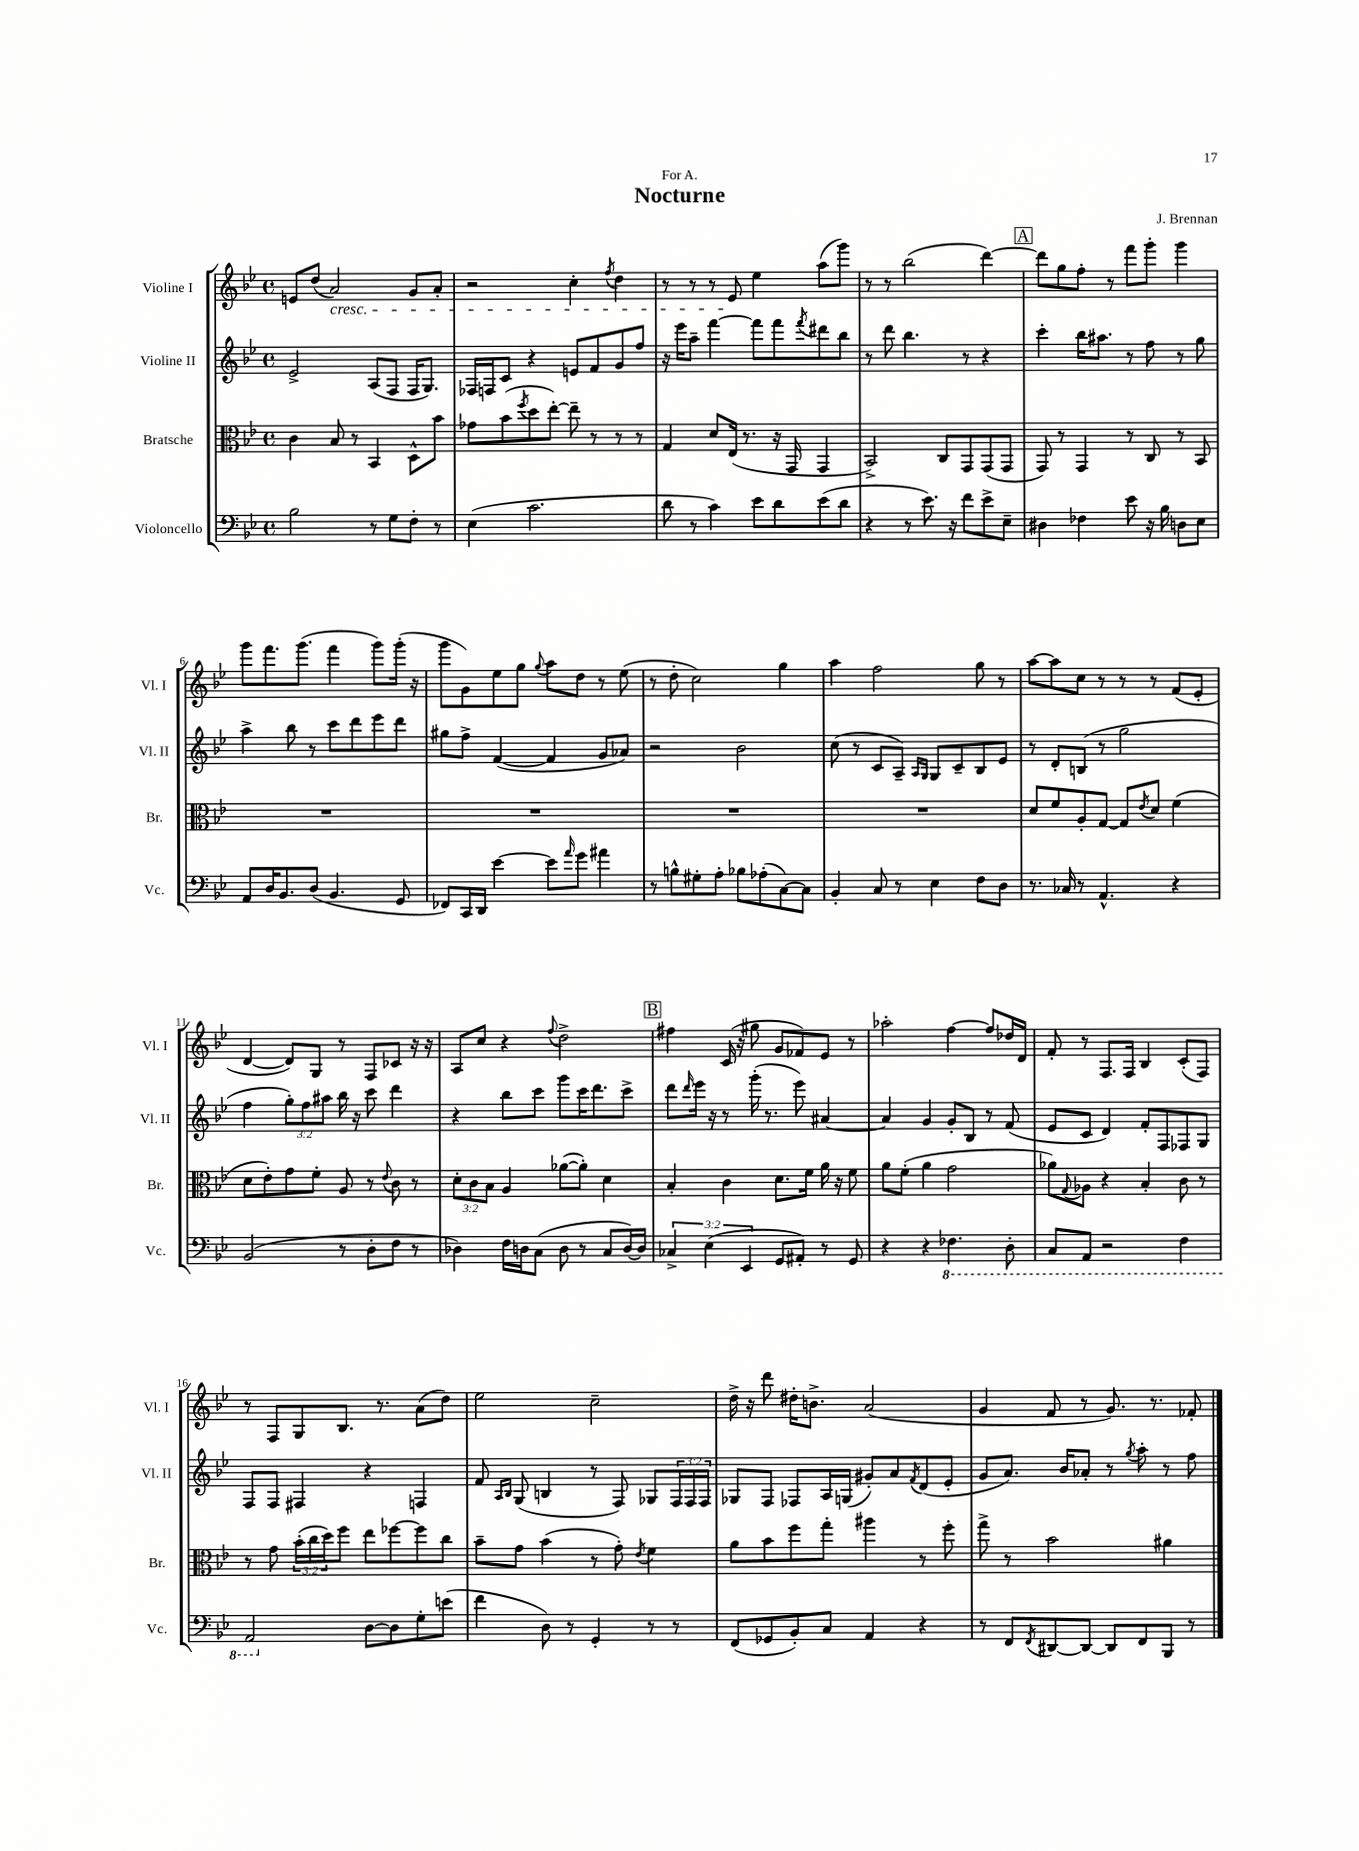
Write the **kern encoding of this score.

**kern	**kern	**kern	**kern
*staff4	*staff3	*staff2	*staff1
*clefF4	*clefC3	*clefG2	*clefG2
*k[b-e-]	*k[b-e-]	*k[b-e-]	*k[b-e-]
*M4/4	*M4/4	*M4/4	*M4/4
*met(c)	*met(c)	*met(c)	*met(c)
2B-\	4c\	2e-^/	8e/L
.	.	.	(8dd/J
.	8B-/	.	2a/)
.	8r	.	.
8r	4BB-/	(8A/L	.
8G\L	.	8F/J	.
8F'\J	8D^^\L	16F/LK	8g/L
.	.	8.G/J)	.
8r	8b-\J	.	8a'/J
=	=	=	=
(4E-\	8g-\L	16F-/LL	2r
.	.	16F/J	.
.	(8b-\	8c/J	.
.	8qff/	.	.
2.c\	8dd\	4r	.
.	[8ee-'\J)	.	.
.	8ee-~\]	8e/L	4cc'\
.	8r	8f/	.
.	.	.	8qff/
.	8r	8g/	4dd\
.	8r	8ff/J	.
=	=	=	=
8d\	4G/	16r	8r
.	.	16eee-\LK	.
8r	.	8aa~\J	8r
4c\)	8d/L	[4fff\	8r
.	(16E-/Jk	.	8e-/
.	8.r	.	.
8e-\L	.	8fff\]L	4ee-\
8d\	16r	8fff\	.
.	16GG/	.	.
.	.	8qfff/	.
(8e-\	4GG/	8ddd#\	(8aa\L
8d\J	.	8bb-\J	8ggg\J)
=	=	=	=
4r	2BB-^/)	8r	8r
.	.	8ddd\	8r
8r	.	4.bb-\	(2bb-\
8.e-\)	.	.	.
.	8C/L	.	.
16r	.	.	.
8f\L	8GG/	8r	.
8e-^\	(8GG/	4r	[4ddd\)
8E-~\J	8GG/J	.	.
=	=	=	=
4D#\	8GG/)	4ccc'\	8ddd\]L
.	8r	.	8gg\
4F-\	4GG/	16bb-\LK	8ff'\J
.	.	8.aa#\J	.
.	.	.	8r
8e-\	8r	8r	8fff\L
16r	8C/	8ff\	8ggg'\J
16B-\	.	.	.
8D\L	8r	8r	4ggg\
8E-\J	8BB-/	8gg\	.
=	=	=	=
8AA/L	1r	4aa^\	8ggg\L
16D/K	.	.	8.fff\
8.BB-/	.	.	.
.	.	8bb-\	.
.	.	.	(8.ggg\J
(8D/J	.	8r	.
4.BB-/	.	8ccc\L	4fff\
.	.	8ddd\	.
.	.	8eee-\	8ggg\L)
8GG/	.	8ddd\J	(16ggg'\Jk
.	.	.	16r
=	=	=	=
8FF-/L)	1r	8gg#\L	8ggg\L
16CC/L	.	8ff^\J	8g\)
16DD/JJ	.	.	.
[4e-\	.	([4f/	8ee-\
.	.	.	8gg\J
.	.	.	8qqgg/
8e-\]L	.	4f/]	8aa\L
16qqa/	.	.	.
8g\J	.	.	8dd\J
4a#\	.	8g/L	8r
.	.	8a-/J)	(8ee-\
=	=	=	=
8r	1r	2r	8r
8B^^\L	.	.	8dd'\
8G#'\	.	.	2cc\)
8A'\J	.	.	.
8B-\L	.	2b-\	.
(8A-'\	.	.	.
[8C\)	.	.	4gg\
8C\]J	.	.	.
=	=	=	=
4BB-'/	1r	(8cc\	4aa\
.	.	8r	.
8C/	.	8c/L	2ff\
8r	.	8A~/J)	.
.	.	16qqA/LL	.
.	.	16qqG/JJ	.
4E-\	.	8G/L	.
.	.	8c~/	.
8F\L	.	8B-/	8gg\
8D\J	.	8e-/J	8r
=	=	=	=
8.r	8d/L	8r	[8aa\L
.	8f/	8d'/L	8aa\]
16C-/	.	.	.
8r	8A'/	(8B/J	8cc\J
4.AA^^/	[8G/J	8r	8r
.	8G/]L	2gg\	8r
.	8qe-/	.	.
.	8d/J	.	8r
4r	(4f\	.	(8f/L
.	.	.	8e-'/J
=	=	=	=
(2BB-/	8d\L	4ff\	[4d/
.	8e-'\)	.	.
.	8g\	12gg'\L)	8d/]L)
.	.	12ff\	.
.	8f'\J	.	8G/J
.	.	12aa#\J	.
8r	8A/	16bb-\	8r
.	.	16r	.
8D'\L	8r	8ccc\	8F/L
.	8qqe-/	.	.
8F\J	8c\	4ddd\	8c-/J
8r	8r	.	16r
.	.	.	16r
=	=	=	=
4D-\)	12d'\L	4r	8A/L
.	12c\	.	.
.	.	.	8cc/J
.	12B-\J	.	.
16F\LL	4A/	8bb-\L	4r
16D\J	.	.	.
(8C\J	.	8ccc\J	.
.	.	.	8qqff/
8D\	([8a-\L	8ggg\L	2dd^\
8r	8a-'\]J)	16ccc\K	.
.	.	8.ddd\	.
8C/L	4d\	.	.
[16D/L)	.	8ccc^\J	.
16D/]JJ	.	.	.
=	=	=	=
6C-^/	4B-'/	8ddd\L	4ff#\
.	.	16qqddd/	.
.	.	16eee-\Jk	.
(6E-\	.	.	.
.	.	16r	.
.	4c\	8r	(16c/
.	.	.	16r
6EE-/	.	.	.
.	.	(16ggg'\	8gg#\
.	.	8.r	.
8GG/L	8.d\L	.	8g/L
8AA#'/J)	.	8eee-\)	8f-/)
.	16f\Jk	.	.
8r	16a\	[4a#/	8e-/J
.	16r	.	.
8GG/	8f\	.	8r
=	=	=	=
4r	8a\L	4a#/]	2aa-'\
.	(8f'\J	.	.
4r	4a\	4g/	.
4.FF-\	2g\	8g'/L	[4ff\
.	.	8B-/J	.
.	.	8r	8ff/]L
8DD'\	.	(8f/	16dd-/L
.	.	.	16d/JJ
=	=	=	=
8CC/L	8a-\L)	8e-/L	8f'/
.	8qqG/	.	.
8AAA/J	8A-\J	8c/J	8r
2r	4r	4d/)	8.F/L
.	.	.	16F/Jk
.	4B-'/	8f'/L	4B-/
.	.	8F/	.
4FF\	8c\	8F-/	(8c'/L
.	8r	8G/J	8F/J)
=	=	=	=
2AAA/	8r	8F/L	8r
.	8g\	8F/J	8F/L
.	(24b-'\LL	4F#/	8G/
.	24cc\	.	.
.	24dd\J)	.	.
.	8ff\J	.	8.B-/J
[8D\L	8ee-\L	4r	.
.	.	.	8.r
8D\]	[8ff-\	.	.
8G'\	8ff-\]	4F/	(8a\L
(8e\J	8cc\J	.	8dd\J)
=	=	=	=
4f\	8b-~\L	8f/	2ee-\
.	.	16qqA/LL	.
.	.	16qqB-/JJ	.
.	8g\J	(8G/	.
8D\)	(4b-\	4B/	.
8r	.	.	.
4GG'/	8r	8r	2cc~\
.	8g'\)	8F/)	.
.	8qe-/	.	.
8r	4f\	8G-/L	.
8r	.	24F/L	.
.	.	24F/	.
.	.	24F/JJ	.
=	=	=	=
(8FF/L	8a\L	8G-/L	16dd^\
.	.	.	16r
8GG-/	8b-\	8F/J	8ddd\
8BB-'/)	8ff\	8F-/L	16dd#'\LK
.	.	.	8.b^\J
8C/J	8gg'\J	16A/L	.
.	.	(16G/JJ	.
4AA/	4aa#\	8g#'/L)	(2a/
.	.	8a/	.
.	.	8qf/	.
4r	8r	(8d/	.
.	8ff'\	8e-'/J	.
=	=	=	=
8r	8gg^\	8g/L	4g/
8FF/L	8r	8.a/J)	.
8qFF/	.	.	.
[8DD#/	2b-\	.	8f/
.	.	16b-/LK	.
8DD#/_J	.	8a-'/J	8r
8DD#/]L	.	8r	8.g/)
.	.	8qgg/	.
8FF/	.	8aa'\	.
.	.	.	8.r
8BBB-/J	4a#\	8r	.
8r	.	8ff\	8f-'/
==	==	==	==
*-	*-	*-	*-
